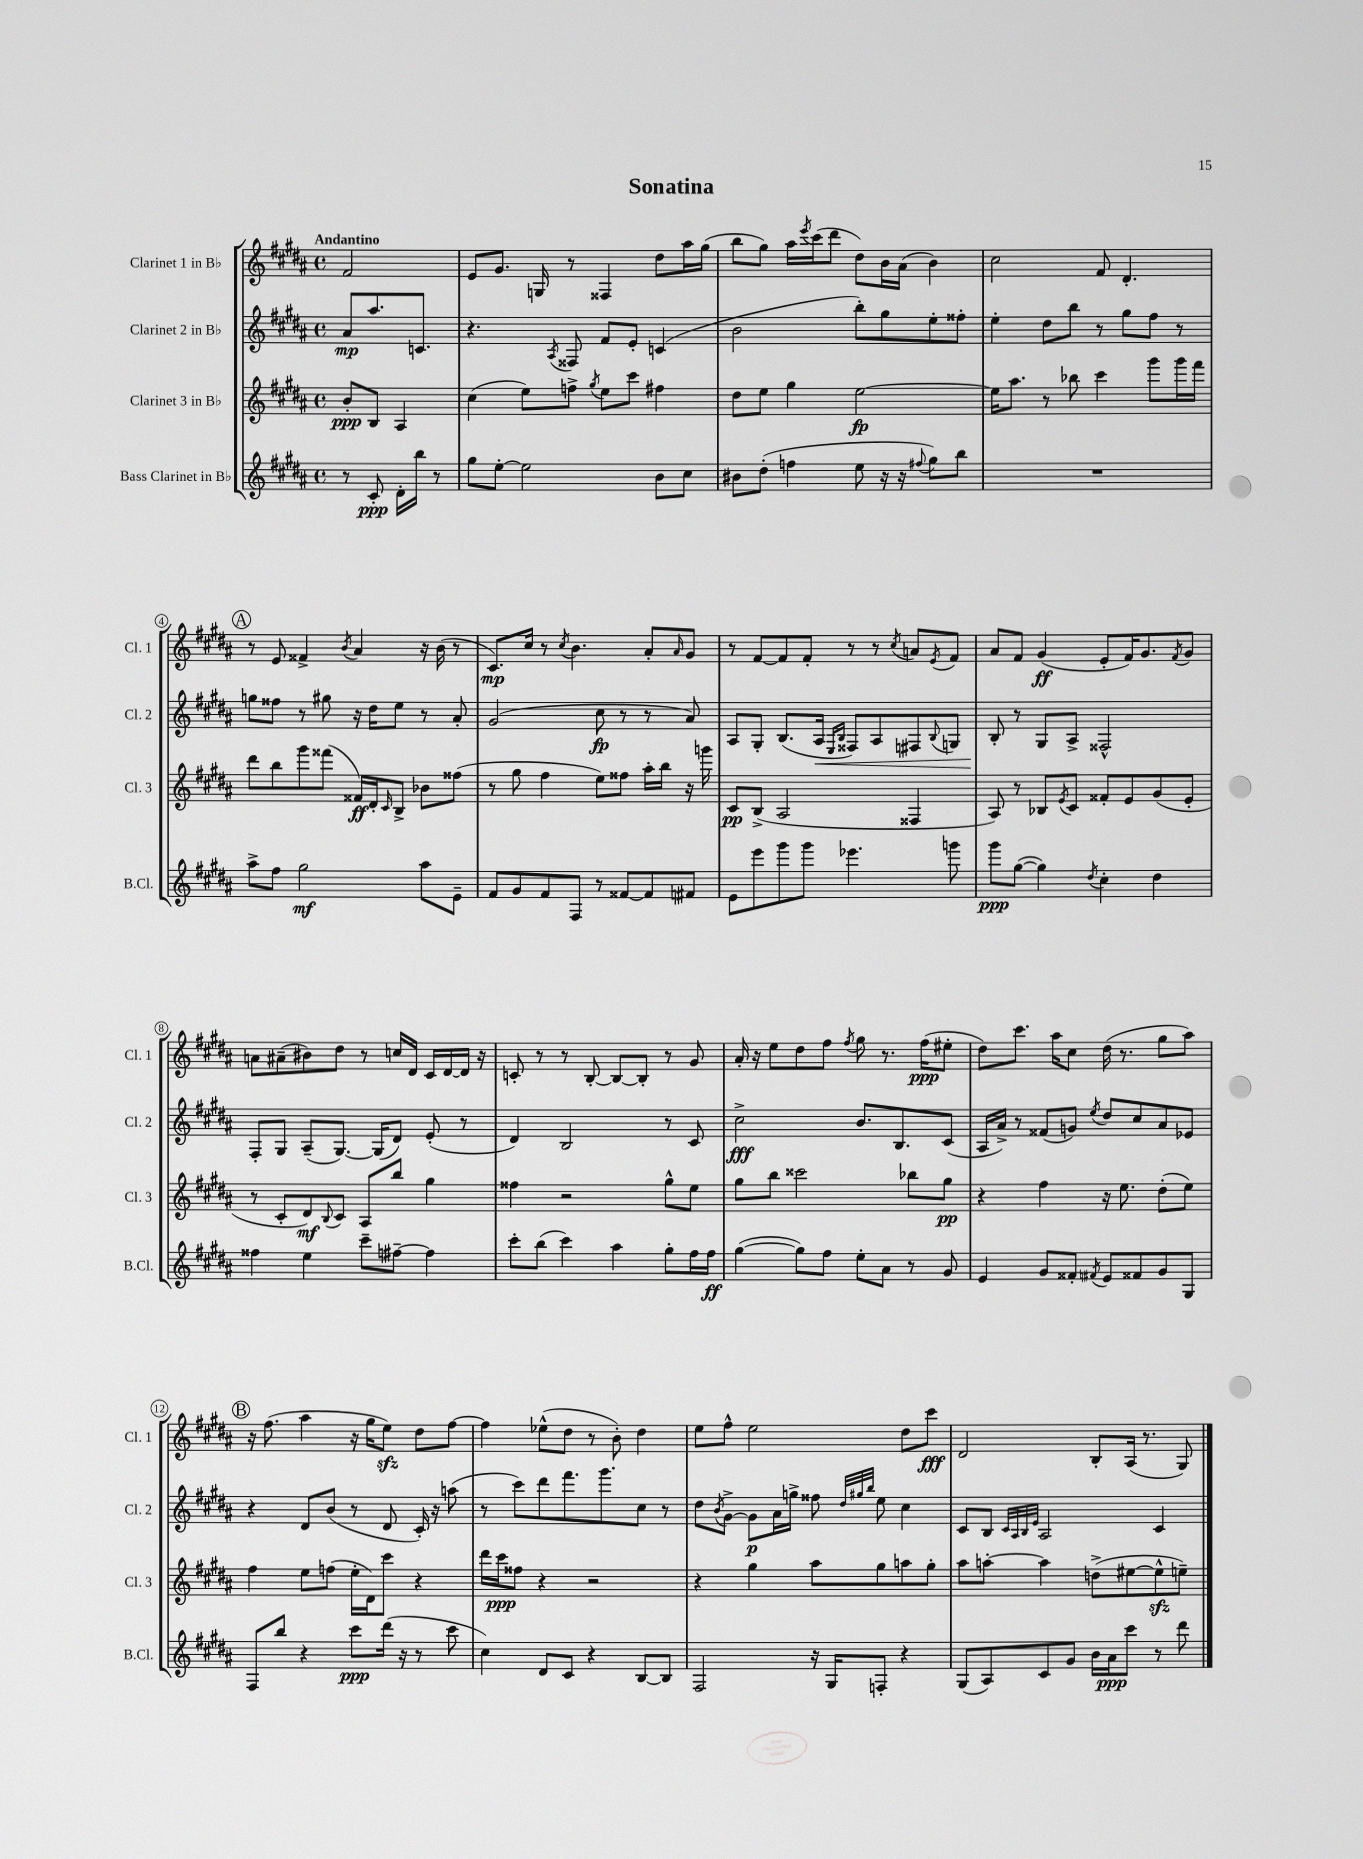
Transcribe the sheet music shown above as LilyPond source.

\header { title = "Sonatina" }
<<
\new StaffGroup <<
\new Staff = "s0" \with { instrumentName = "Clarinet 1 in Bb" shortInstrumentName = "Cl. 1" } {
    \clef treble \key b \major \defaultTimeSignature \time 4/4 \partial 2 \tempo "Andantino"
    fis'2 |
    e'8 gis'8. g16 r8 fisis4 dis''8 ais''16 gis''16( |
    b''8 gis''8) ais''16 \acciaccatura { e'''8 } cis'''16( dis'''8 dis''8) b'16 ais'16( b'4) |
    cis''2 fis'8 dis'4.-. |
    \mark \markup { \circle "A" } r8 e'8 fisis'4-> \acciaccatura { b'8 } ais'4 r16 b'16( r8 |
    cis'8.\mp) cis''16 r8 \acciaccatura { cis''8 } b'4. ais'8-. \grace { ais'16 } gis'8 |
    r8 fis'8~ fis'8 fis'8-. r8 r8 \acciaccatura { cis''8 } a'8 \acciaccatura { e'8 } fis'8 |
    ais'8 fis'8 gis'4\ff( e'8-. fis'16) gis'8. \acciaccatura { fis'8 } gis'8 |
    a'8 ais'8--( bis'8) dis''8 r8 c''16 dis'16 cis'16 dis'16~ dis'16 r16 |
    c'8-. r8 r8 b8~-. b8~ b8-. r8 gis'8 |
    ais'16-. r16 e''8 dis''8 fis''8 \acciaccatura { fis''8 } gis''8 r8. fis''16\ppp( eis''8-. |
    dis''8) cis'''8. ais''16 cis''8 dis''16( r8. gis''8 ais''8) |
    \mark \markup { \circle "B" } r16 fis''8.( ais''4 r16 gis''16 e''8\sfz) dis''8 fis''8~ |
    fis''4 ees''8-^( dis''8 r8 b'8-.) dis''4 |
    e''8 fis''8-^ e''2 dis''8 cis'''8\fff |
    dis'2 b8-. ais16( r8. gis8) \bar "|." |
}
\new Staff = "s1" \with { instrumentName = "Clarinet 2 in Bb" shortInstrumentName = "Cl. 2" } {
    \clef treble \key b \major \defaultTimeSignature \time 4/4 \partial 2
    ais'8\mp ais''8. c'8. |
    r4. \acciaccatura { ais8 } fisis8 fis'8 e'8-. c'4( |
    b'2 b''8-.) gis''8 e''8-. fisis''8-. |
    e''4-. dis''8 b''8 r8 gis''8 fis''8 r8 |
    \mark \markup { \circle "A" } g''8 fisis''8 r8 gis''8 r16 dis''16 e''8 r8 ais'8-. |
    gis'2( cis''8\fp r8 r8 ais'8) |
    ais8 gis8-. b8.( ais16\< \grace { e16 b16 } fisis8) ais8 fis8 \appoggiatura { b8 } g8 |
    b8-.\! r8 gis8 ais8-> fisis2-^ |
    fis8-. gis8 ais8--( gis8.~) gis16( dis'8) e'8-.( r8 |
    dis'4) b2 r8 cis'8 |
    cis''2->\fff b'8. b8. cis'8( |
    ais16 ais'16->) r8 fisis'8( g'8) \acciaccatura { e''8 } dis''8 cis''8 ais'8 ees'8 |
    \mark \markup { \circle "B" } r4 dis'8 b'8( r8 dis'8 cis'16-.) r16 a''8( |
    r8 cis'''8) dis'''8 fis'''8. gis'''8. cis''8 r8 |
    dis''8 \acciaccatura { b'8 } gis'8~-> gis'8\p ais'16 g''16-> fisis''8 \grace { dis''32 gis''32 b''32 } e''8 cis''4 |
    cis'8 b8 \grace { cis'32 ais32 b32 e'32 } ais2 cis'4 \bar "|." |
}
\new Staff = "s2" \with { instrumentName = "Clarinet 3 in Bb" shortInstrumentName = "Cl. 3" } {
    \clef treble \key b \major \defaultTimeSignature \time 4/4 \partial 2
    b'8-.\ppp b8 ais4 |
    cis''4( e''8) f''8-> \acciaccatura { gis''8 } e''8 cis'''8 fis''4 |
    dis''8 e''8 gis''4 e''2~\fp |
    e''16 ais''8. r8 bes''8 cis'''4 gis'''8 gis'''16 fis'''16 |
    \mark \markup { \circle "A" } dis'''8 b''8 gis'''8 fisis'''8( fisis'16\ff) dis'16-. \grace { cis'16 } b8-> bes'8 fisis''8( |
    r8 gis''8 fis''4 e''8) fisis''8 ais''16-. b''16 r16 g'''16 |
    cis'8\pp b8->( ais2 fisis4 |
    ais8) r8 bes8 \acciaccatura { e'8 } cis'8 fisis'8-. e'8 gis'8( e'8-. |
    r8 cis'8-. dis'8\mf) \appoggiatura { b8 } cis'8 ais8 b''8 gis''4 |
    fisis''4 r2 gis''8-^ e''8 |
    gis''8 b''8 cisis'''2 bes''8 gis''8\pp |
    r4 fis''4 r16 e''8. dis''8-.( e''8) |
    \mark \markup { \circle "B" } fis''4 e''8 f''8( e''16-. dis'16) cis'''8 r4 |
    dis'''16 cis'''16\ppp fisis''8 r4 r2 |
    r4 gis''4 ais''8 gis''8 a''8 gis''8-. |
    ais''8 a''8~-. a''4 d''8->( eis''8~ eis''8-^\sfz e''8--) \bar "|." |
}
\new Staff = "s3" \with { instrumentName = "Bass Clarinet in Bb" shortInstrumentName = "B.Cl." } {
    \clef treble \key b \major \defaultTimeSignature \time 4/4 \partial 2
    r8 cis'8-.\ppp dis'16-. b''16 r8 |
    gis''8 e''8~-. e''2 b'8 cis''8 |
    bis'8 dis''8-.( f''4 e''8 r16 r16 \appoggiatura { fis''8 } gis''8) b''8 |
    R1 |
    \mark \markup { \circle "A" } ais''8-> fis''8 gis''2\mf ais''8 e'8-- |
    fis'8 gis'8 fis'8 fis8 r8 fisis'8~ fisis'8 fis'8 |
    e'8 e'''8 gis'''8 gis'''8 ees'''4. g'''8 |
    gis'''8\ppp gis''8~( gis''4) \acciaccatura { dis''8 } cis''4-. dis''4 |
    fisis''4 e''4 cis'''8-- fis''8~-- fis''4 |
    cis'''8-. b''8( cis'''4) ais''4 gis''8-. fis''16 fis''16\ff |
    gis''4~( gis''8) fis''8 e''8-. ais'8 r8 gis'8 |
    e'4 gis'8 fisis'8-. \acciaccatura { fis'8 } e'8 fisis'8 gis'8 gis8 |
    \mark \markup { \circle "B" } fis8 b''8 r4 cis'''8\ppp dis'''16( r16 r8 cis'''8 |
    cis''4) dis'8 cis'8 r4 b8~ b8 |
    fis2 r16 gis16 f8-. r4 |
    gis8( ais8) cis'8 gis'8 b'16 ais'16\ppp cis'''8 r8 dis'''8 \bar "|." |
}
>>
>>
\layout { \context { \Score \override BarNumber.stencil = #(make-stencil-circler 0.1 0.3 ly:text-interface::print) } }
